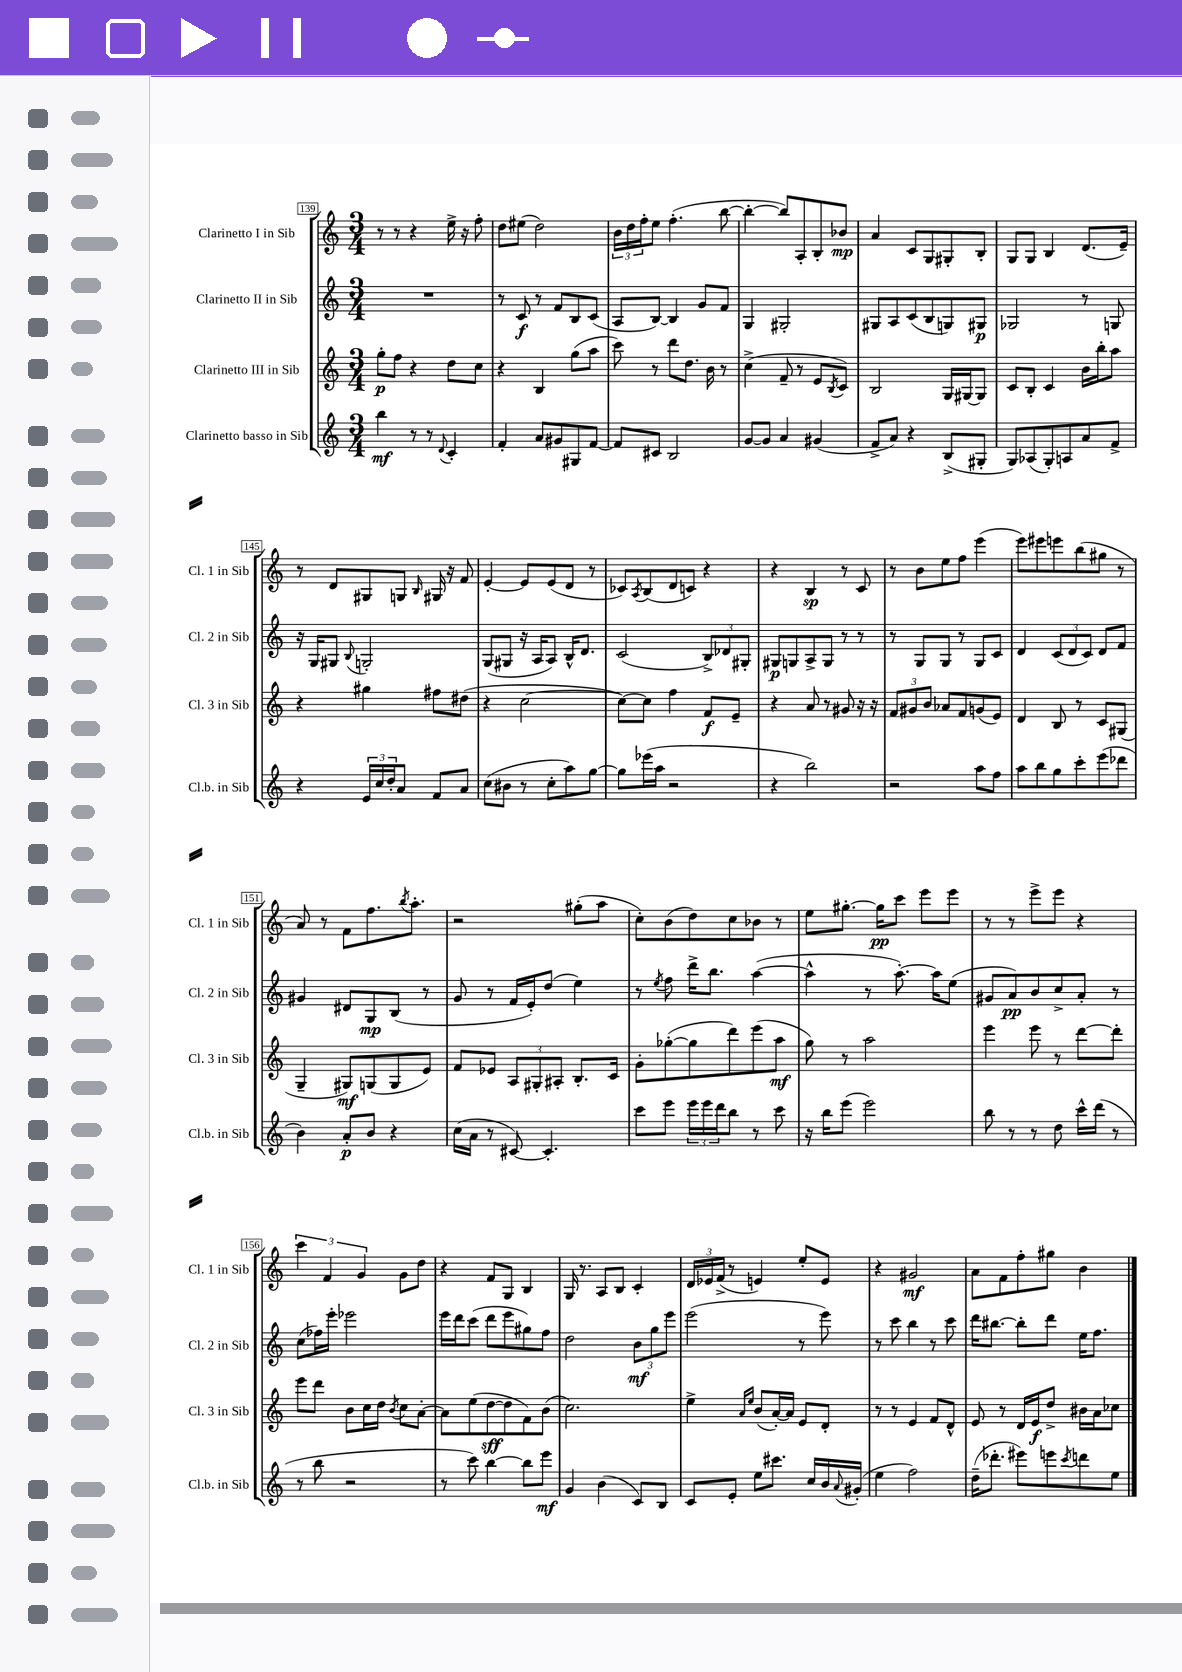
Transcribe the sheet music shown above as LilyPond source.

<<
\new StaffGroup <<
\new Staff = "s0" \with { instrumentName = "Clarinetto I in Sib" shortInstrumentName = "Cl. 1 in Sib" } {
    \clef treble \key c \major \numericTimeSignature \time 3/4
    r8 r8 r4 e''16-> r16 f''8-. |
    d''8 eis''8( d''2) |
    \tuplet 3/2 { b'16 d''16 f''16-. } e''8 f''4.-.( b''8~ |
    b''4~-. b''8) a8-. b8-. bes'8\mp |
    a'4 c'8 g8 gis8-. b8-. |
    g8 g8 b4 d'8.( e'16--) |
    r8 d'8 gis8 g8 \grace { b16 } gis16 r16 f'8 |
    e'4~-. e'8 e'8( d'8 r8 |
    ces'8) \acciaccatura { a8 } b8( d'8 c'8) r4 |
    r4 b4\sp r8 c'8 |
    r8 b'8 e''8 f''8 e'''4( |
    e'''8) eis'''8 e'''8 b''8( gis''8 r8 |
    a'8) r8 f'8 f''8. \acciaccatura { b''8 } a''8.-. |
    r2 gis''8-.( a''8 |
    c''8-.) b'8( d''8) c''8 bes'8 r8 |
    e''8 gis''8.~-. gis''16\pp c'''8 e'''8 e'''8 |
    r8 r8 e'''8-> e'''8 r4 |
    \tuplet 3/2 { c'''4 f'4 g'4 } g'8 d''8 |
    r4 f'8 g8 b4 |
    g16 r8. a8 b8 c'4-. |
    \tuplet 3/2 { d'16 ees'16 f'16->( } r8 e'4) e''8-. e'8 |
    r4 gis'2\mf |
    a'8 f'8 f''8-. gis''8 b'4 \bar "|." |
}
\new Staff = "s1" \with { instrumentName = "Clarinetto II in Sib" shortInstrumentName = "Cl. 2 in Sib" } {
    \clef treble \key c \major \numericTimeSignature \time 3/4
    R2. |
    r8 c'8\f r8 f'8 b8 c'8( |
    a8 b8~) b4 g'8 f'8 |
    g4 gis2-. |
    gis8 a8 c'8( b8 g8) gis8\p |
    ges2 r8 g8 |
    r16 g16 gis8 \appoggiatura { b8 } g2-. |
    g8( gis8 r16 a16 a8) b16-^ d'8. |
    c'2( \tuplet 3/2 { b8->) des'8 gis8-. } |
    gis8\p g8 a8-> g8 r8 r8 |
    r8 g8 g8 r8 g8 c'8 |
    d'4 \tuplet 3/2 { c'8( d'8 c'8) } d'8 f'8 |
    gis'4 dis'8 g8\mp b8( r8 |
    g'8 r8 f'16 e'16-.) d''8( e''4) |
    r8 \acciaccatura { e''8 } f''8 d'''16-> b''8. a''4~( |
    a''4-^ r8 a''8.~-.) a''16 e''8( |
    gis'8 a'8\pp) b'8 c''8-> a'8-. r8 |
    c''8( fes''16) e'''16-. ees'''2 |
    e'''16 d'''16 c'''8( d'''8 e'''8 gis''8) f''8 |
    d''2 \tuplet 3/2 { b'8\mf g''8 e'''8 } |
    e'''2( r8 e'''8) |
    r8 c'''8 b''4 r8 c'''8 |
    d'''16 bis''8.~ bis''8-. d'''8 e''16 f''8. \bar "|." |
}
\new Staff = "s2" \with { instrumentName = "Clarinetto III in Sib" shortInstrumentName = "Cl. 3 in Sib" } {
    \clef treble \key c \major \numericTimeSignature \time 3/4
    g''8-.\p f''8 r4 d''8 c''8 |
    r4 b4 g''8( a''8 |
    c'''8) r8 d'''8 d''8. b'16 r8 |
    c''4->( f'8-- r8 e'8 \acciaccatura { b8 } c'8) |
    b2 g16 gis16~ gis8 |
    c'8 b8-. c'4 b'16 b''16-. a''8 |
    r4 gis''4 fis''8 dis''8( |
    r4 c''2~ |
    c''8~) c''8 f''4 f'8\f e'8-- |
    r4 a'8 r8 gis'8 r16 r16 |
    \tuplet 3/2 { f'8 gis'8 b'8 } aes'8 f'8 g'8( e'8) |
    d'4 b8 r8 c'8 gis8( |
    g4-- gis8\mf) g8( g8 e'8) |
    f'8 ees'8 \tuplet 3/2 { a8 gis8-. ais8-. } b8.-. c'16 |
    g'8-. ges''8~-.( ges''8 d'''8) e'''8( a''8\mf |
    g''8) r8 a''2 |
    e'''4 e'''8 r8 d'''8~ d'''8-. |
    e'''8 d'''8 b'8 c''16 d''16 \acciaccatura { b'8 } c''8 a'8~-. |
    a'8 e''8( d''8~\sff d''8 f'8) b'8( |
    c''2.) |
    e''4-> \grace { a'16 e''16 } b'8( a'16~-.) a'16 e'8 d'8-. |
    r8 r8 e'4 f'8 d'8-^ |
    e'8 r8 d'16 e'16\f d''8-> bis'16 a'16 ces''8 \bar "|." |
}
\new Staff = "s3" \with { instrumentName = "Clarinetto basso in Sib" shortInstrumentName = "Cl.b. in Sib" } {
    \clef treble \key c \major \numericTimeSignature \time 3/4
    b''4\mf r8 r8 \appoggiatura { d'8 } c'4-. |
    f'4-. a'8 gis'8 gis8 f'8~ |
    f'8 cis'8 b2 |
    g'8~ g'8 a'4 gis'4( |
    f'8-> a'8) r4 b8->( gis8-. |
    g8) aes8( g8-.) a8 a'8 f'8-> |
    r4 \tuplet 3/2 { e'16 c''16 d''16-. } a'8 f'8 a'8 |
    c''8( bis'8 r8 c''8-. a''8) g''8~ |
    g''8 ees'''16( a''16 r2 |
    r4 b''2) |
    r2 a''8 f''8 |
    a''8 b''8 g''8 c'''8-. e'''8( des'''8 |
    b'4) a'8-.\p b'8 r4 |
    c''16( a'16 r8 cis'8~) cis'4.-. |
    c'''8 e'''8 \tuplet 3/2 { e'''16 e'''16 d'''16 } b''8 r8 c'''8 |
    r16 b''16 e'''8( e'''2) |
    b''8 r8 r8 d''8 c'''16-^ d'''16( r8 |
    r8 b''8 r2 |
    r8 c'''8) b''4~ b''8 e'''8\mf |
    g'4 b'4( c'8) b8 |
    c'8 e'8-. e''8 cis'''8. c''16 b'16 \appoggiatura { a'8 } gis'16-.( |
    e''4 f''2) |
    d''16--( des'''8.-. eis'''8) e'''8 \acciaccatura { c'''8 } d'''8 e''8 \bar "|." |
}
>>
>>
\layout { \context { \Score currentBarNumber = #139 \override BarNumber.stencil = #(make-stencil-boxer 0.1 0.3 ly:text-interface::print) } }
